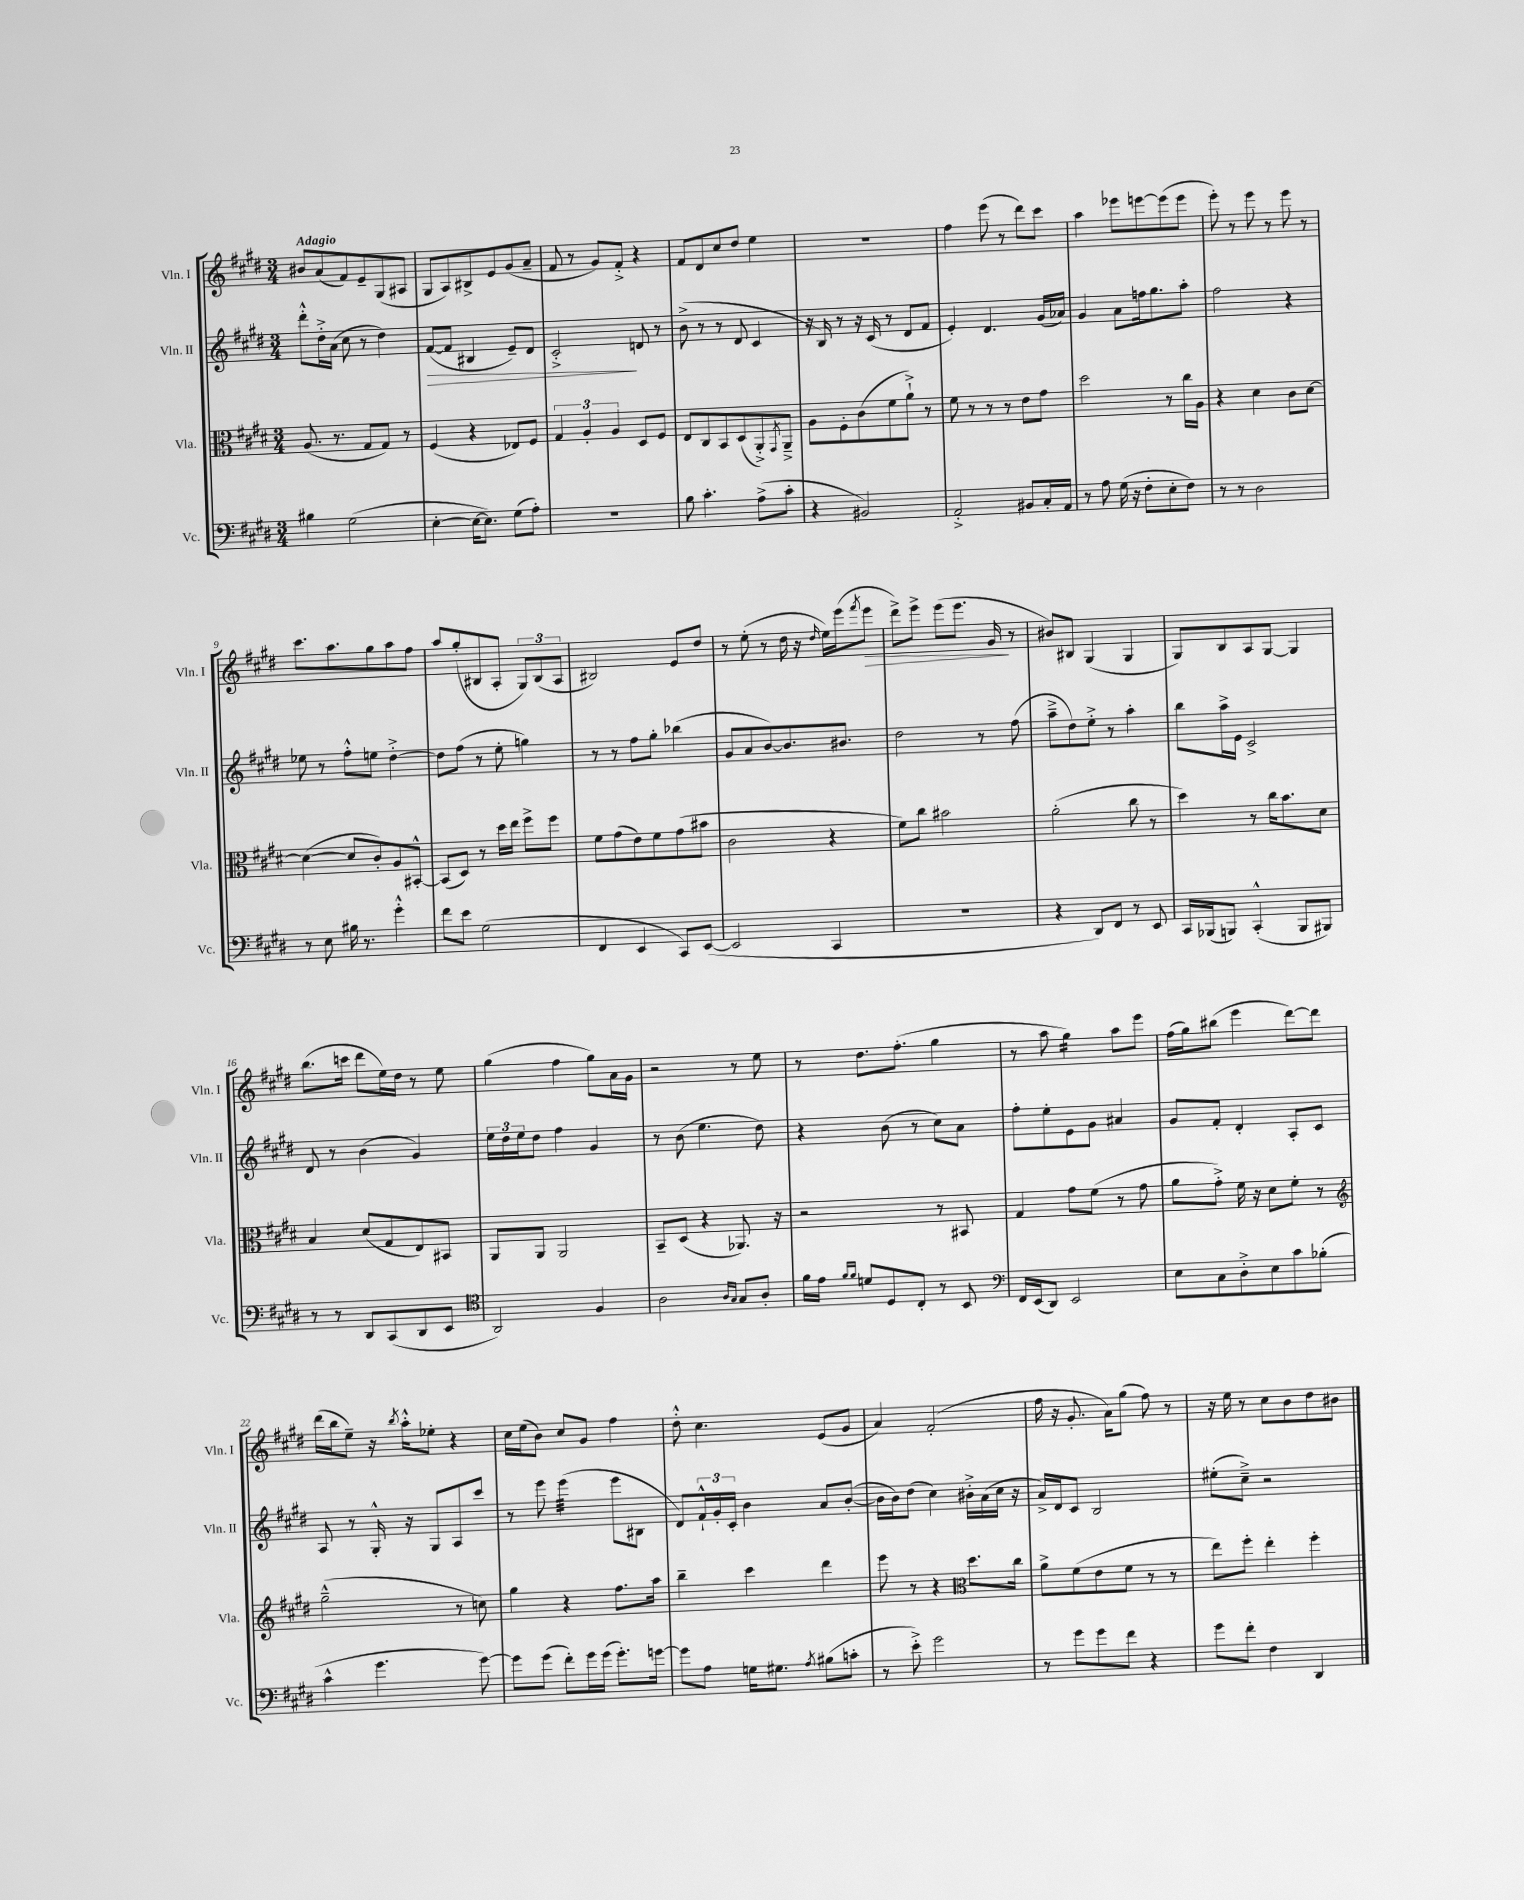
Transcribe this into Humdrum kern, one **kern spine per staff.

**kern	**kern	**kern	**kern
*staff4	*staff3	*staff2	*staff1
*clefF4	*clefC3	*clefG2	*clefG2
*k[f#c#g#d#]	*k[f#c#g#d#]	*k[f#c#g#d#]	*k[f#c#g#d#]
*M3/4	*M3/4	*M3/4	*M3/4
4B#	(8.A	8ddd#'^^	8b#
.	.	16dd#'^	(8a
.	8.r	(16a	.
(2G#	.	8cc#	8f#)
.	8G#	8r	8e~
.	8G#)	4dd#)	(8G#
.	8r	.	8A#
=	=	=	=
[4E'	(4F#	([8f#	8G#
.	.	8f#]	8A)
16E_	4r	4B#	8B#^
8.E])	.	.	.
.	.	.	8e
(8G#	8E-)	8e~)	(8g#
8A')	8F#	8d#	8a~
=	=	=	=
2.r	6G#	2c#'^	8f#
.	.	.	8r
.	6A'	.	.
.	.	.	8g#)
.	6A	.	.
.	.	.	8f#'^
.	8D#	8d	4r
.	8F#	8r	.
=	=	=	=
8B	8E	(8b^	8f#
4.c#'	8C#	8r	8d#
.	8BB	8r	8cc#
.	(8D#	8d#	8dd#
(8A^	8AA'^)	4c#	4ee
.	8qGG#	.	.
8c#'	8AA~^	.	.
=	=	=	=
4r	8A	16r	2.r
.	.	16B)	.
.	8F#'	8r	.
2BB#)	(8c#	16r	.
.	.	(16c#	.
.	8f#	8r	.
.	8a`^)	8d#	.
.	8r	8f#	.
=	=	=	=
2AA'^	8f#	4e')	4ff#
.	8r	.	.
.	8r	4.d#	(8eee
.	8r	.	8r
8BB#	8e	.	8ddd#)
16C#'	8g#	(16g#	8ccc#
16AA	.	16a-)	.
=	=	=	=
8r	2dd#	4g#	4aa
8A	.	.	.
(16G#	.	8a	8eee-
16r	.	.	.
8F#'	.	16ff	[8eee
.	.	8.gg#	.
8E'	8r	.	(8eee]
8F#)	16cc#	8aa'	8eee
.	16A	.	.
=	=	=	=
8r	4r	2ff#	8eee')
8r	.	.	8r
2D#	4d#	.	8eee
.	.	.	8r
.	8c#	4r	8eee
.	[8d#	.	8r
=	=	=	=
8r	(4d#_	8ee-	8.ccc#
8E	.	8r	.
.	.	.	8.aa
16B#	8d#]	8ff#'^^	.
8.r	.	.	.
.	8c#')	8ee	8gg#
4g#'^^	8A	[4dd#'^	8aa
.	[8BB#'^^	.	8ff#
=	=	=	=
8f#	(8BB#]	8dd#]	8aa
8e	8D#)	(8ff#	(8gg#'
(2G#	8r	8r	8B#
.	16dd#	8ee'	8A'
.	16ee	.	.
.	8ff#^	4gg)	12G#)
.	.	.	(12B#
.	8ff#	.	.
.	.	.	12A
=	=	=	=
4FF#	8f#	8r	2B#)
.	(8g#	8r	.
4EE	8e)	8ff#	.
.	8f#	8gg#'	.
8CC#)	(8g#	(4bb-	8e
([8EE	8b#	.	8dd#
=	=	=	=
2EE]	2c#	8g#	8r
.	.	8a	(8ee'
.	.	[8b)	8r
.	.	8.b]	16dd#
.	.	.	16r
.	.	.	16qqdd#
4CC#	4r	.	16ee)
.	.	8.b#	(16eee
.	.	.	8qfff#
.	.	.	8eee
=	=	=	=
2.r	8f#)	2dd#	8ddd#^)
.	8cc#	.	8eee^
.	2b#	.	(8eee
.	.	.	8.eee
.	.	8r	.
.	.	.	16g#
.	.	(8ff#	8r
=	=	=	=
4r	(2a'	8aa~^	8b#)
.	.	8dd#)	8B#
8DD#)	.	8ee'^	(4G#
8FF#	.	8r	.
8r	8cc#	4aa'	4G#
8EE	8r	.	.
=	=	=	=
16CC#	4dd#)	8bb	8G#)
(16BBB-	.	.	.
8BBB)	.	16aa^	8B
.	.	16e	.
(4CC#'^^	8r	2c#^	8A
.	16cc#	.	[8G#
.	8.b	.	.
8BBB	.	.	4G#]
8BBB#)	8d#	.	.
=	=	=	=
8r	4B	8d#	(8.bb
8r	.	8r	.
.	.	.	16ccc
8DD#	(8d#	(4b	8ddd#
(8CC#	8G#	.	16ee)
.	.	.	16dd#
8DD#	8E)	4g#)	8r
8EE	8BB#	.	8ee
=	=	=	=
*clefC4	*	*	*
2AA)	8AA	24ee	(4gg#
.	.	24dd#	.
.	.	24ee	.
.	8AA	8dd#	.
.	2AA	4ff#	4ff#
4F#	.	4g#	8gg#)
.	.	.	16a
.	.	.	16g#
=	=	=	=
2A	8BB~	8r	2r
.	(8D#	(8b	.
.	4r	4.ee	.
16qqA	.	.	.
16qqG#	.	.	.
8G#	8.AA-)	.	8r
8A'	.	8dd#)	8ee
.	16r	.	.
=	=	=	=
16f#	2r	4r	8r
16e	.	.	.
16qqf#	.	.	.
16qqf#	.	.	.
8d	.	.	8.dd#
8D#	.	(8b	.
.	.	.	(8.ff#'
8C#'	.	8r	.
8r	8r	8cc#)	4gg#
8BB	8BB#	8a	.
=	=	=	=
*clefF4	*	*	*
16FF#	4G#	8ff#'	8r
(16EE	.	.	.
8DD#)	.	8ee'	8aa
2EE	8g#	8e	4gg#)
.	(8f#	8g#	.
.	8r	4a#	8aa
.	8g#	.	8eee
=	=	=	=
8E	8a	8g#	(16ff#
.	.	.	16gg#)
8C#	8g#'^)	8f#'	(8bb#
8D#'^	16f#	4d#'	4eee
.	16r	.	.
8E	8d#	.	.
8c#	8f#'	8A'	[8ddd#)
(8B-'	8r	8c#	8ddd#]
=	=	=	=
*	*clefG2	*	*
4c#^^	(2gg#~^^	8A	(16ddd#
.	.	.	16bb
.	.	8r	8ee~)
4.g#	.	16G#'^^	16r
.	.	.	8qbb
.	.	16r	16aa'^^
.	.	8G#	8ee-'
.	8r	8A	4r
[8g#)	8cc)	8ccc#	.
=	=	=	=
8g#]	4gg#	8r	16cc#
.	.	.	(16ee
(8g#	.	8eee	8b)
8f#')	4r	(4eee	8cc#
16g#	.	.	8g#
(16g#	.	.	.
8.g#')	8.ff#	8eee	4ff#
.	.	8B#	.
[16g	16aa	.	.
=	=	=	=
8g]	4bb~	8d#)	8dd#'^^
8A	.	24f#`^^	4.cc#
.	.	24g#'	.
.	.	24c#'	.
16G	4ccc#	4b	.
8.G#	.	.	.
8qA	.	.	.
(8B#	4ddd#	8a	(8e
8c'	.	([8b'	8g#
=	=	=	=
8r	8eee	16b]	4a)
.	.	16b)	.
8e'^)	8r	(8dd#	.
2g#	4r	4cc#)	(2f#'
*	*clefC3	*	*
.	8.dd#	16b#'^	.
.	.	(16a	.
.	.	16cc#	.
.	16cc#	16r	.
=	=	=	=
8r	8a^	16a^)	16ff#
.	.	16d#	16r
8g#	(8f#	8c#	8.g#'
8g#	8e	2B	.
.	.	.	16a)
8f#	8f#	.	(8gg#
4r	8r	.	8ff#)
.	8r	.	8r
=	=	=	=
8g#	8ee)	(8ee#'	16r
.	.	.	16ee
8f#'	8ff#'	8cc#~^)	8r
4F#	4ee'	2r	8cc#
.	.	.	8b
4DD#	4ff#'	.	8dd#
.	.	.	8b#
==	==	==	==
*-	*-	*-	*-
